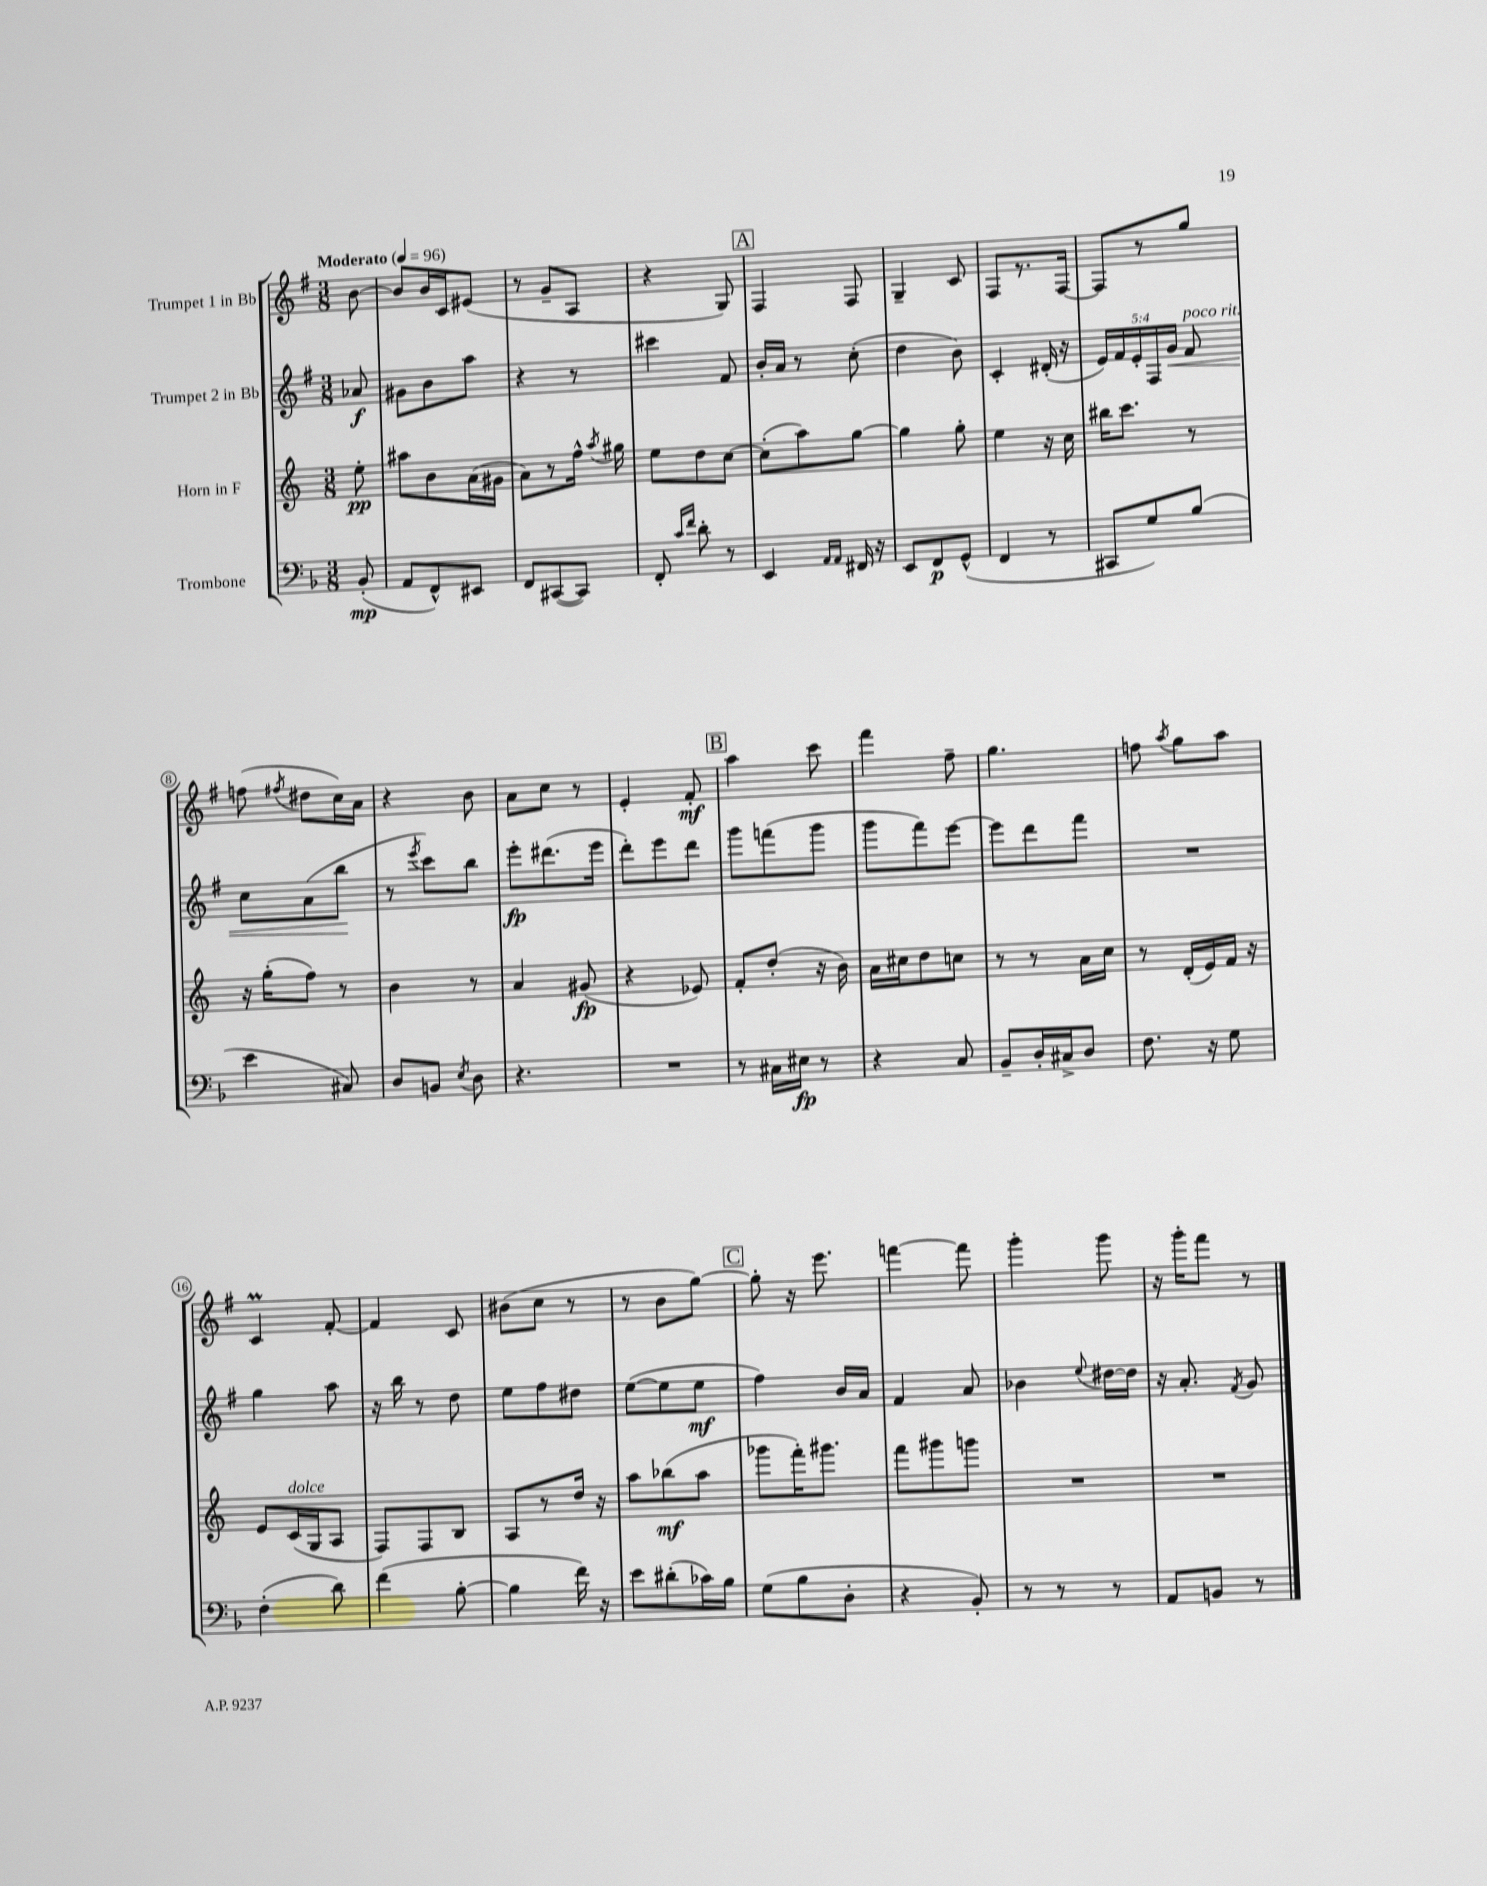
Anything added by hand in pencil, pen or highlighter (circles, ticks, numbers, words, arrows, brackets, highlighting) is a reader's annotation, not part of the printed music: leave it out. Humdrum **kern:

**kern	**kern	**kern	**kern
*staff4	*staff3	*staff2	*staff1
*clefF4	*clefG2	*clefG2	*clefG2
*k[b-]	*k[]	*k[f#]	*k[f#]
*M3/8	*M3/8	*M3/8	*M3/8
*MM96	*MM96	*MM96	*MM96
(8BB-'	8ee'	8a-	[8b
=	=	=	=
8AA	8aa#	8g#	8b]
8FF^^)	8b	8b	16b
.	.	.	16c
8EE#	(16a	8aa	(8e#
.	16g#	.	.
=	=	=	=
8FF	8a)	4r	8r
([8CC#	8r	.	8g~
8CC#])	16ff^^	8r	8A
.	8qaa	.	.
.	16gg#	.	.
=	=	=	=
8FF'	8ee	4ccc#	4r
16qqc	.	.	.
16qqf	.	.	.
8d'	8dd	.	.
8r	[8cc	8f#	8G)
=	=	=	=
4EE	(8cc']	16b'	4F#
.	.	16a	.
.	8aa)	8r	.
16qqAA	.	.	.
16qqAA	.	.	.
16FF#	[8gg	(8cc'	8F#
16r	.	.	.
=	=	=	=
8EE	4gg]	4dd	4G~
8FF	.	.	.
(8GG^^	8gg'	8b)	8c
=	=	=	=
4FF	4ee	4c'	8F#
.	.	.	8.r
8r	16r	(16d#'	.
.	16cc	16r	[16F#
=	=	=	=
8CC#	16bb#	20e)	8F#]
.	.	20f#	.
.	8.ccc	.	.
.	.	20e'	.
8G)	.	.	8r
.	.	20F#	.
.	.	20g	.
(8B-	8r	8f#	8gg
=	=	=	=
4e	16r	8cc	(8ff
.	(16gg'	.	.
.	.	.	8qff#
.	8ff)	(8a	8dd#
8C#)	8r	8bb	16cc)
.	.	.	16a
=	=	=	=
8D	4b	8r	4r
.	.	8qeee	.
8BB	.	8ccc)	.
8qE	.	.	.
8D	8r	8bb	8b
=	=	=	=
4.r	4a	8eee'	8a
.	.	(8.ddd#	8cc
.	(8g#	.	8r
.	.	16eee	.
=	=	=	=
4.r	4r	8ddd')	4e'
.	.	8eee	.
.	8e-)	8ddd	8f#'
=	=	=	=
8r	8f'	8ggg	4aa
16C#	(8dd'	(8fff	.
16E#	.	.	.
8r	16r	8ggg	8ccc
.	16b)	.	.
=	=	=	=
4r	16a	8ggg	4fff#
.	16cc#	.	.
.	8dd	8fff#)	.
8C	8cc	[8eee	8ff#~
=	=	=	=
8BB-~	8r	8eee]	4.gg
16D'	8r	8ddd	.
16C#^	.	.	.
8D	16a	8fff#	.
.	16cc	.	.
=	=	=	=
8.F	8r	4.r	8ff
.	.	.	8qaa
.	(16d'	.	8gg
16r	16e)	.	.
8G	16f	.	8aa
.	16r	.	.
=	=	=	=
(4F'	8e	4gg	4c
.	(16c	.	.
.	16G	.	.
8d)	8A	8aa	[8f#'
=	=	=	=
(4f	8F)	16r	4f#]
.	.	16bb	.
.	8F	8r	.
[8B-'	8B	8dd	8c
=	=	=	=
4B-]	8A	8ee	(8b#
.	8r	8ff#	8cc
16f)	16dd	8dd#	8r
16r	16r	.	.
=	=	=	=
8e	8aa	([8ee	8r
(8d#'	(8bb-	8ee]	8b
16c-)	8aa	8ee	[8gg)
16B-	.	.	.
=	=	=	=
(8G	8ggg-	4ff#)	8gg']
8B-	16fff')	.	16r
.	8.ggg#	.	8.eee
8D'	.	16b	.
.	.	16a	.
=	=	=	=
4r	8fff	4f#	[4fff
.	8ggg#	.	.
8BB-')	8ggg	8a	8fff]
=	=	=	=
8r	4.r	4b-	4ggg'
8r	.	.	.
.	.	8qqee	.
8r	.	[16dd#	8ggg
.	.	16dd#]	.
=	=	=	=
8AA	4.r	16r	16r
.	.	8.a'	16ggg'
8BB	.	.	8fff#
.	.	8qf#	.
8r	.	8g	8r
==	==	==	==
*-	*-	*-	*-
